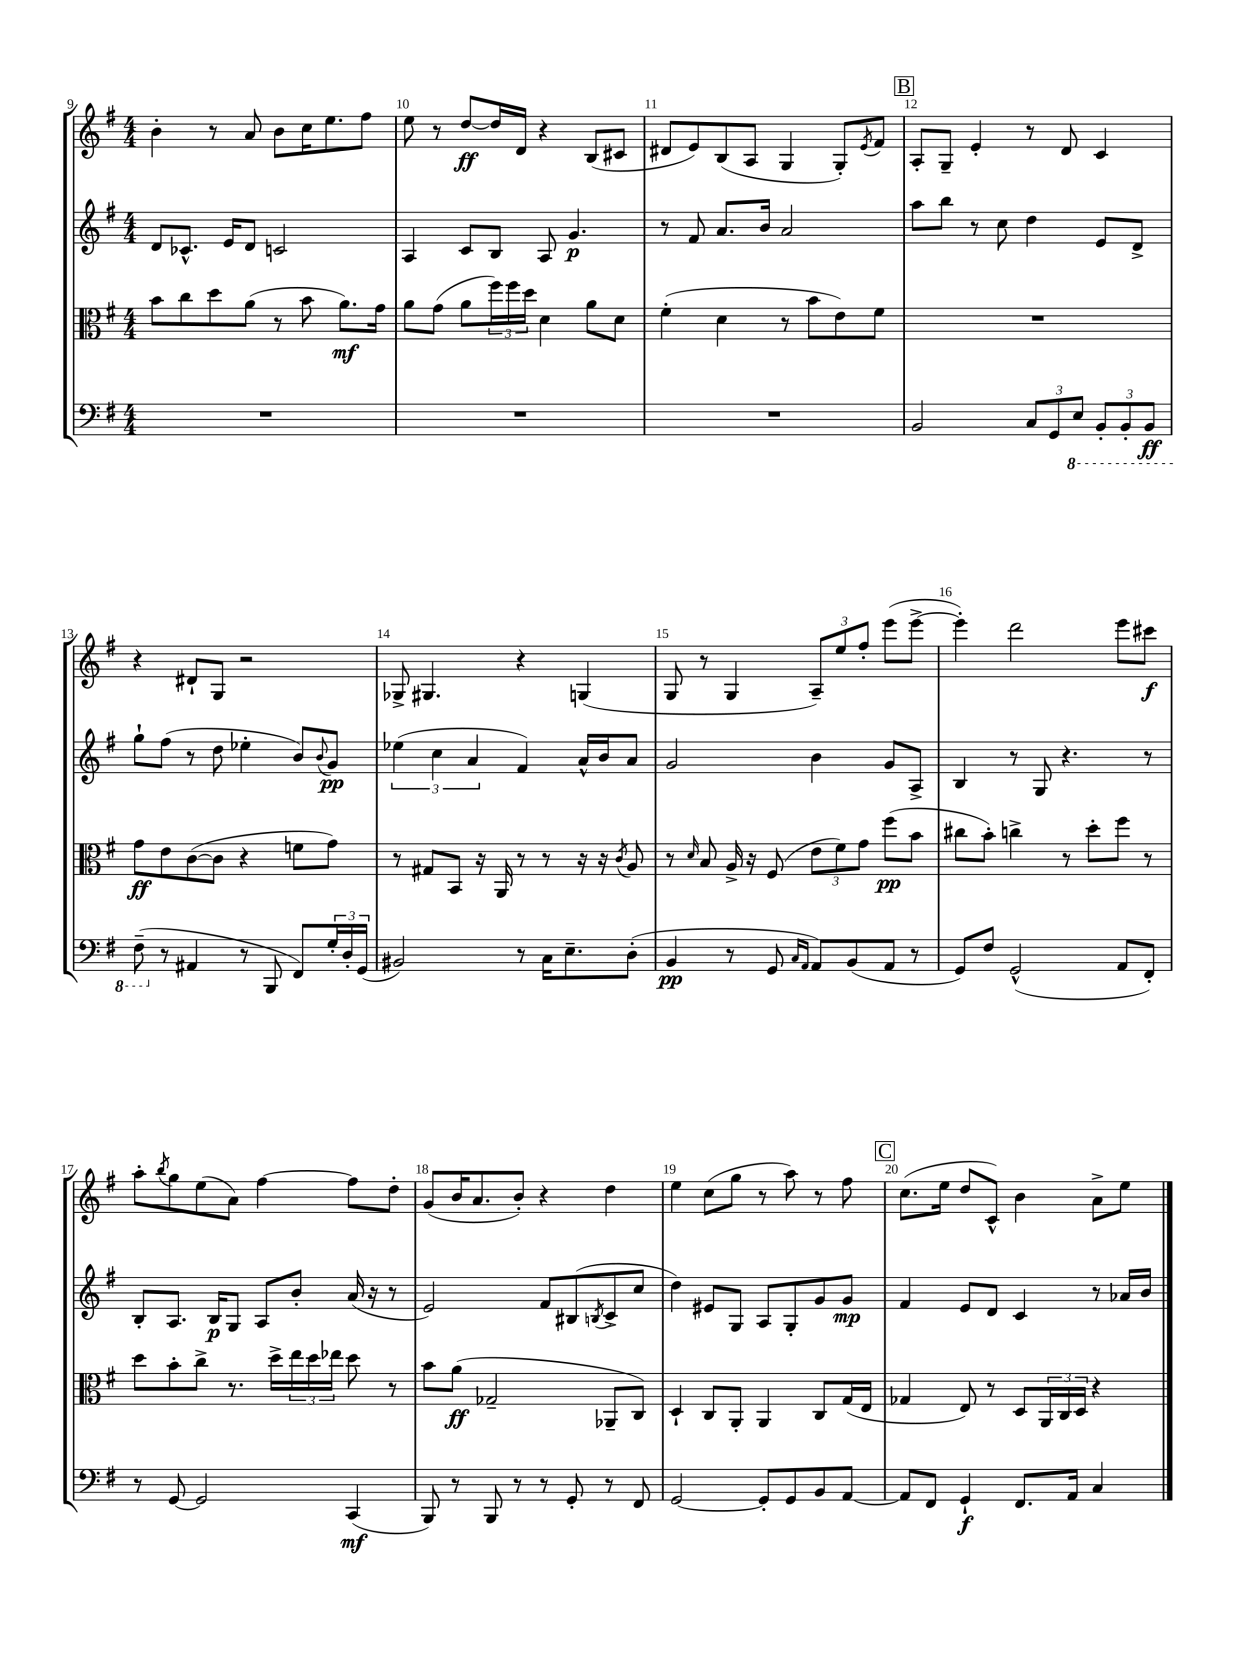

**kern	**kern	**kern	**kern
*staff4	*staff3	*staff2	*staff1
*clefF4	*clefC3	*clefG2	*clefG2
*k[f#]	*k[f#]	*k[f#]	*k[f#]
*M4/4	*M4/4	*M4/4	*M4/4
1r	8b	8d	4b'
.	8cc	8.c-^^	.
.	8dd	.	8r
.	.	16e	.
.	(8a	8d	8a
.	8r	2c	8b
.	8b	.	16cc
.	.	.	8.ee
.	8.a)	.	.
.	.	.	8ff#
.	16g	.	.
=	=	=	=
1r	8a	4A	8ee
.	(8g	.	8r
.	8a	8c	[8dd
.	24ff#)	8B	16dd]
.	24ff#	.	.
.	.	.	16d
.	24dd	.	.
.	4d	8A	4r
.	.	4.g	.
.	8a	.	(8B
.	8d	.	8c#
=	=	=	=
1r	(4f#'	8r	8d#
.	.	8f#	8e)
.	4d	8.a	(8B
.	.	.	8A
.	.	16b	.
.	8r	2a	4G
.	8b	.	.
.	8e)	.	8G')
.	.	.	8qe
.	8f#	.	8f#
=	=	=	=
2BB	1r	8aa	8A'
.	.	8bb	8G~
.	.	8r	4e'
.	.	8cc	.
12C	.	4dd	8r
12GG	.	.	.
.	.	.	8d
12EE	.	.	.
12BBB'	.	8e	4c
12BBB'	.	.	.
.	.	8d^	.
12BBB	.	.	.
=	=	=	=
(8FF#~	8g	8gg`	4r
8r	8e	(8ff#	.
4AA#	([8c	8r	8d#`
.	8c]	8dd	8G
8r	4r	4ee-'	2r
8BBB	.	.	.
8FF#)	8f	8b)	.
.	.	8qqb	.
24G'	8g)	8g	.
24D'	.	.	.
(24GG	.	.	.
=	=	=	=
2BB#)	8r	(6ee-	8G-^
.	8G#	.	4.G#
.	.	6cc	.
.	8BB	.	.
.	.	6a	.
.	16r	.	.
.	16AA	.	.
8r	8r	4f#)	4r
16C	8r	.	.
8.E~	.	.	.
.	16r	16a^^	(4G
.	16r	16b	.
.	8qc	.	.
(8D'	8A	8a	.
=	=	=	=
4BB	8r	2g	8G
.	16qqd	.	.
.	8B	.	8r
8r	16A^	.	4G
.	16r	.	.
8GG	(8F#	.	.
16qqC	.	.	.
16qqAA	.	.	.
8AA)	12e	4b	12A~)
.	12f#)	.	12ee
(8BB	.	.	.
.	12g	.	12ff#'
8AA	(8ff#	8g	(8eee
8r	8b	8A^	[8eee^
=	=	=	=
8GG)	8cc#	4B	4eee'])
8F#	8b')	.	.
(2GG^^	4cc^	8r	2ddd
.	.	8G	.
.	8r	4.r	.
.	8dd'	.	.
8AA	8ff#	.	8eee
8FF#')	8r	8r	8ccc#
=	=	=	=
8r	8dd	8B'	8aa'
.	.	.	8qbb
[8GG	8b'	8.A	8gg
2GG]	8cc^	.	(8ee
.	.	16B	.
.	8.r	8G	8a)
.	.	8A	[4ff#
.	16dd^	.	.
.	24ee	8b'	.
.	24dd	.	.
.	24ee-	.	.
(4CC	8dd	(16a	8ff#]
.	.	16r	.
.	8r	8r	8dd'
=	=	=	=
8BBB)	8b	2e)	(8g
8r	(8a	.	16b
.	.	.	8.a
8BBB	2G-~	.	.
8r	.	.	8b')
8r	.	8f#	4r
8GG'	.	(8B#	.
.	.	8qB	.
8r	8AA-~	8c^	4dd
8FF#	8C)	8cc	.
=	=	=	=
[2GG	4D`	4dd)	4ee
.	8C	8e#	(8cc
.	8AA'	8G	8gg
8GG']	4AA	8A	8r
8GG	.	8G'	8aa)
8BB	8C	8g	8r
[8AA	(16G	8g	8ff#
.	16E	.	.
=	=	=	=
8AA]	4G-	4f#	(8.cc
8FF#	.	.	.
.	.	.	16ee
4GG`	8E)	8e	8dd
.	8r	8d	8c^^)
8.FF#	8D	4c	4b
.	24AA	.	.
.	24C	.	.
16AA	.	.	.
.	24D	.	.
4C	4r	8r	8a^
.	.	16a-	8ee
.	.	16b	.
==	==	==	==
*-	*-	*-	*-
